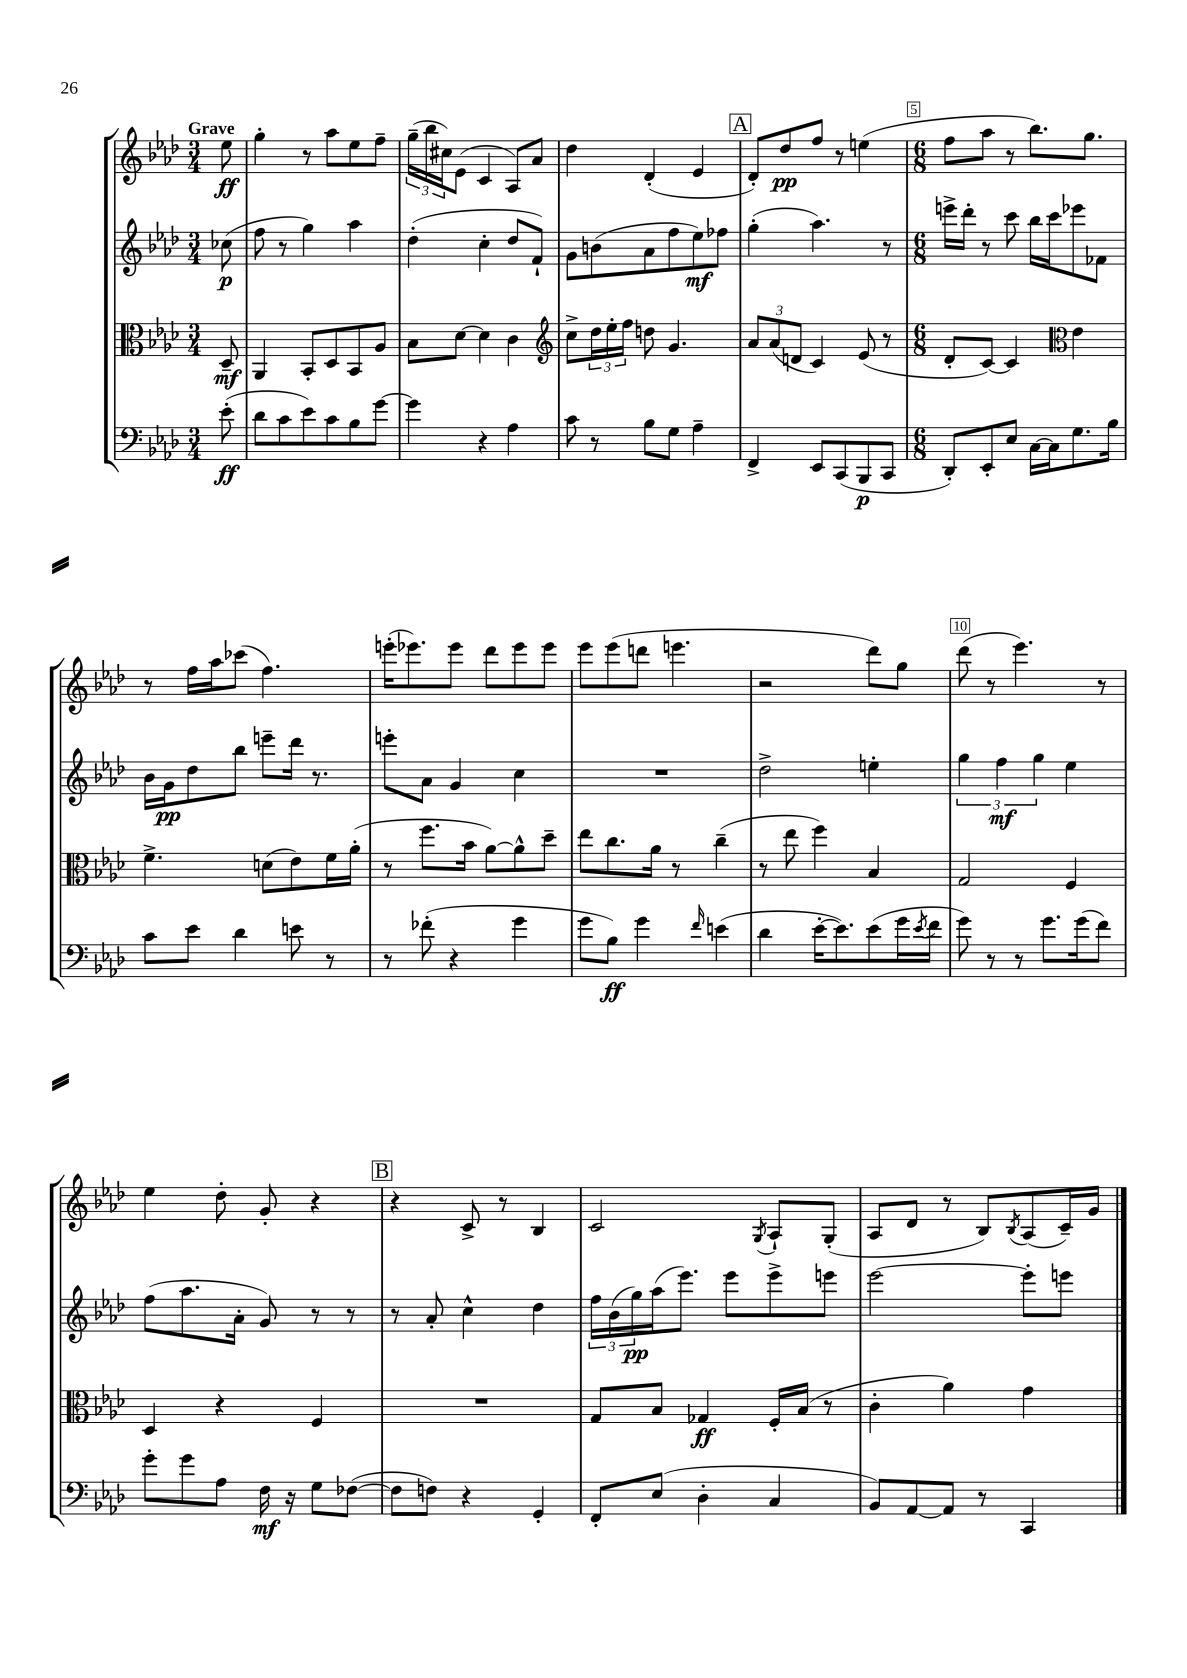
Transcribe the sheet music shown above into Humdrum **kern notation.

**kern	**kern	**kern	**kern
*staff4	*staff3	*staff2	*staff1
*clefF4	*clefC3	*clefG2	*clefG2
*k[b-e-a-d-]	*k[b-e-a-d-]	*k[b-e-a-d-]	*k[b-e-a-d-]
*M3/4	*M3/4	*M3/4	*M3/4
(8e-'	8D-~	(8cc-	8ee-
=	=	=	=
8d-	4AA-	8ff	4gg'
8c	.	8r	.
8e-)	8BB-'	4gg)	8r
8c	8D-	.	8aa-
8B-	8BB-	4aa-	8ee-
[8g	8A-	.	8ff~
=	=	=	=
4g]	8B-	(4dd-'	(24gg~
.	.	.	24bb-
.	.	.	24cc#)
.	[8d-	.	(8e-
4r	4d-]	4cc'	4c
4A-	4c	8dd-	8A-)
.	.	8f`)	8a-
=	=	=	=
*	*clefG2	*	*
8c	8cc^	8g	4dd-
8r	24dd-	(8b	.
.	24ee-'	.	.
.	24ff	.	.
8B-	8dd	8a-	(4d-'
8G	4.g	8ff	.
4A-~	.	8ee-)	4e-
.	.	8ff-	.
=	=	=	=
4FF^	12a-	(4gg'	8d-')
.	(12a-	.	.
.	.	.	8dd-
.	12d	.	.
8EE-	4c)	4.aa-)	8ff
(8CC	.	.	8r
8BBB-	(8e-	.	(4ee
8CC	8r	8r	.
=	=	=	=
*M6/8	*M6/8	*M6/8	*M6/8
8DD-')	8d-'	16eee^	8ff
.	.	16ddd-'	.
8EE-'	[8c)	8r	8aa-
8E-	4c]	8ccc	8r
[16C	.	16bb-	8.bb-)
16C]	.	16ccc	.
*	*clefC3	*	*
8.G	4e-	8eee-	.
.	.	.	8.gg
.	.	8f-	.
16B-	.	.	.
=	=	=	=
8c	4.f^	16b-	8r
.	.	16g	.
8e-	.	8dd-	16ff
.	.	.	16aa-
4d-	.	8bb-	(8ccc-
.	(8d	8eee~	4.ff)
8e	8e-)	16ddd-	.
.	.	8.r	.
8r	16f	.	.
.	(16a-'	.	.
=	=	=	=
8r	8r	8eee'	(16eee'
.	.	.	8.eee-)
(8f-'	8.ff	8a-	.
4r	.	4g	8eee-
.	16b-	.	.
.	[8a-)	.	8ddd-
4g	8a-^^]	4cc	8eee-
.	8dd-~	.	8eee-
=	=	=	=
8g	8ee-	2.r	8eee-
8B-)	8.cc	.	(8eee-
4g	.	.	8ddd
.	16a-	.	.
.	8r	.	4.eee
16qqf	.	.	.
(4e	(4cc~	.	.
=	=	=	=
4d-	8r	2dd-^	2r
.	8ee-	.	.
[16e-'	4ff)	.	.
8.e-])	.	.	.
(8e-	4B-	4ee'	8ddd-)
16g	.	.	8gg
8qe-	.	.	.
16f	.	.	.
=	=	=	=
8g)	2G	6gg	(8ddd-
8r	.	.	8r
.	.	6ff	.
8r	.	.	4.eee-)
.	.	6gg	.
8.g	.	.	.
.	4F	4ee-	.
(16g	.	.	.
8f)	.	.	8r
=	=	=	=
8g'	4D-	(8ff	4ee-
8g	.	8.aa-	.
8A-	4r	.	8dd-'
.	.	16a-'	.
16F	.	8g)	8g'
16r	.	.	.
8G	4F	8r	4r
([8F-	.	8r	.
=	=	=	=
8F-]	2.r	8r	4r
8F)	.	8a-'	.
4r	.	4cc^^	8c^
.	.	.	8r
4GG'	.	4dd-	4B-
=	=	=	=
8FF'	8G	24ff	2c
.	.	(24b-	.
.	.	24gg)	.
(8E-	8B-	(16aa-	.
.	.	8.eee-)	.
4D-'	4G-	.	.
.	.	8eee-	.
.	.	.	8qG
4C	16F'	8eee-^	8A-`
.	(16B-	.	.
.	8r	8eee	(8G'
=	=	=	=
8BB-)	4c'	[2eee-	8A-
[8AA-	.	.	8d-
8AA-]	4a-)	.	8r
8r	.	.	8B-)
.	.	.	8qB-
4CC	4g	8eee-']	(8A-
.	.	8eee	16c~)
.	.	.	16g
==	==	==	==
*-	*-	*-	*-
